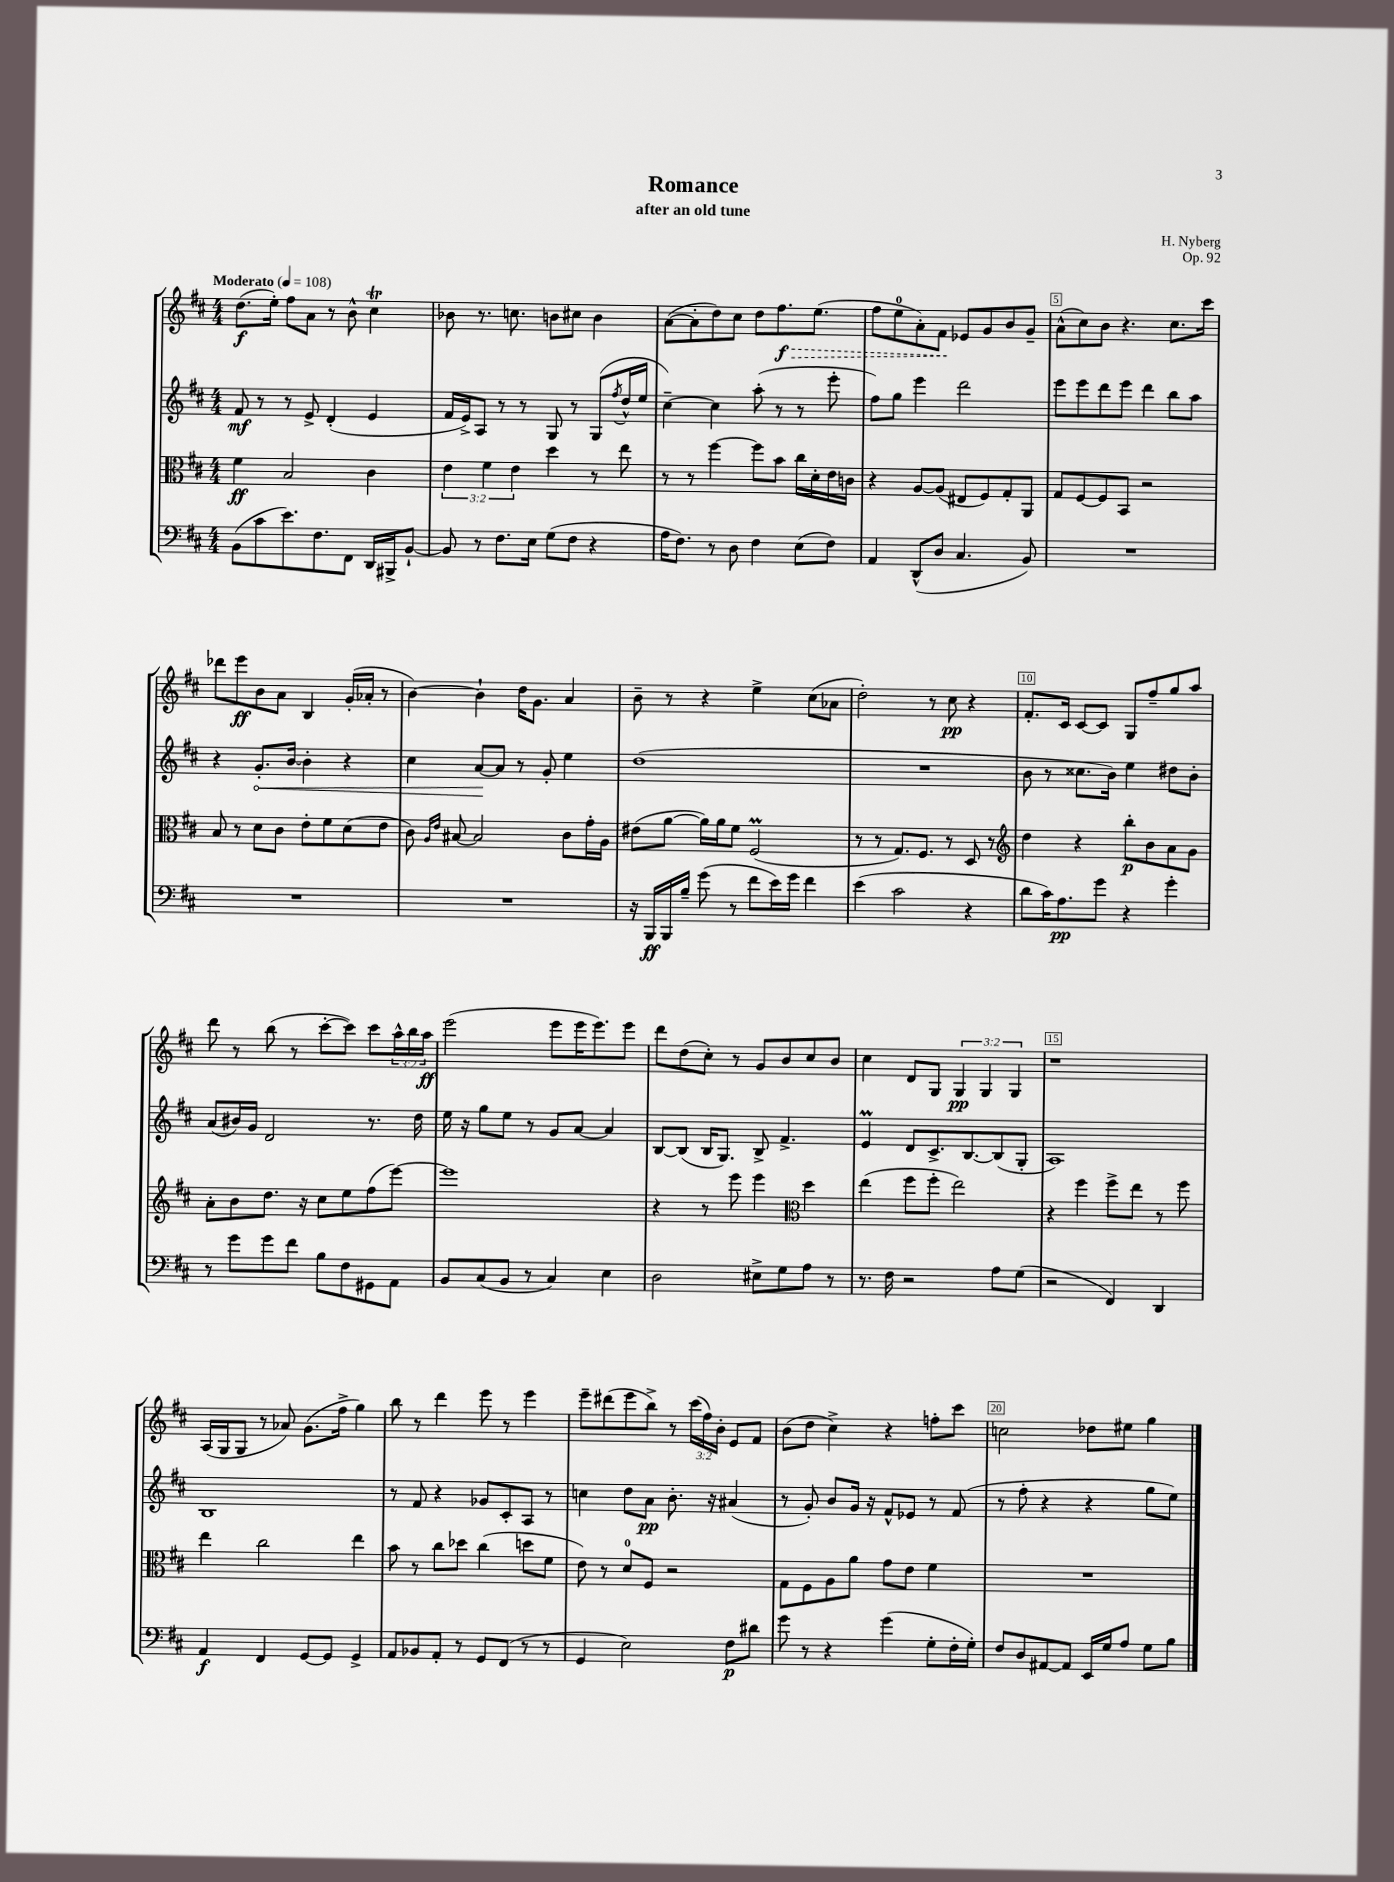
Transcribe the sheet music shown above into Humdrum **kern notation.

**kern	**kern	**kern	**kern
*staff4	*staff3	*staff2	*staff1
*clefF4	*clefC3	*clefG2	*clefG2
*k[f#c#]	*k[f#c#]	*k[f#c#]	*k[f#c#]
*M4/4	*M4/4	*M4/4	*M4/4
*MM108	*MM108	*MM108	*MM108
(8BB	4f#	8f#	(8.dd
8c#	.	8r	.
.	.	.	16ee')
8.e)	2B	8r	8ff#
.	.	8e^	8a
8.F#	.	.	.
.	.	(4d'	8r
8FF#	.	.	8b^^
16DD	4c#	4e	4cc#
16BBB#^	.	.	.
[8BB`	.	.	.
=	=	=	=
8BB]	6e	16f#	8b-
.	.	16e^)	.
8r	.	8A	8.r
.	6f#	.	.
8.F#	.	8r	.
.	.	.	8.cc
.	6e	.	.
.	.	8r	.
16E	.	.	.
(8G	4dd	8G	8b
8F#	.	8r	8cc#
4r	8r	(8G	4b
.	.	8qff#	.
.	8ee	16dd^^	.
.	.	16ee	.
=	=	=	=
16A	8r	[4cc#~)	([8a
8.F#)	.	.	.
.	8r	.	8a']
8r	[4ff#	4cc#]	8dd)
8D	.	.	8cc#
4F#	8ff#]	(8aa'	8dd
.	8b	8r	8.ff#
(8E	16cc#	8r	.
.	16d'	.	(8.ee
8F#)	16e	8eee'	.
.	16c	.	.
=	=	=	=
4AA	4r	8ff#)	8ff#
.	.	8gg	8ee
(8DD^^	[8A	4eee	8a')
8D	(8A]	.	8f#
4.C#	8E#	2ddd	8e-
.	8F#)	.	8g
.	8G'	.	8b
8BB)	8AA	.	8g~
=	=	=	=
1r	8G	8eee	(8a^^
.	[8F#	8eee	8cc#)
.	8F#]	8ddd	8b
.	8BB	8eee	4.r
.	2r	4ddd	.
.	.	8bb	8.cc#
.	.	8aa	.
.	.	.	16ccc#
=	=	=	=
1r	8B	4r	8ddd-
.	8r	.	8eee
.	8d	8.g'	8b
.	8c#	.	8a
.	.	[16b	.
.	8e'	4b']	4B
.	8f#	.	.
.	(8d	4r	(16g'
.	.	.	16a-'
.	8e	.	8r
=	=	=	=
1r	8c#)	4cc#	[4b)
.	16qqA	.	.
.	16qqe	.	.
.	[8B#	.	.
.	2B#]	[8a	4b`]
.	.	8a]	.
.	.	8r	16dd
.	.	.	8.g
.	.	8g'	.
.	8c#	4ee	4a
.	16g'	.	.
.	16A	.	.
=	=	=	=
16r	(8e#	(1dd	8b~
16BBB	.	.	.
16BBB	[8a	.	8r
16B~	.	.	.
(8g	16a])	.	4r
.	16a	.	.
8r	8f#	.	.
8f#	(2F#	.	4ee^
16e)	.	.	.
16g	.	.	.
4f#	.	.	(8cc#
.	.	.	8a-
=	=	=	=
(4e	8r	1r	2dd')
.	8r	.	.
2c#	8.G)	.	.
.	8.F#	.	.
.	.	.	8r
.	8r	.	8cc#
4r	8D	.	4r
.	8r	.	.
=	=	=	=
*	*clefG2	*	*
8d	4dd	8b	8.f#'
16c#)	.	8r	.
8.A	.	.	16c#
.	4r	8.cc##	[8c#
8g	.	.	8c#]
.	.	16b)	.
4r	8bb'	4ee	8G
.	8b	.	8ff#~
4g'	8a	8dd#	8gg
.	8g	8b'	8aa
=	=	=	=
8r	8a'	(8a	8ddd
8g	8b	16b#)	8r
.	.	16g	.
8g	8.dd	2d	(8bb
8f#	.	.	8r
.	16r	.	.
8B	8cc#	.	[8ccc#'
8F#	8ee	.	8ccc#])
8GG#	(8ff#	8.r	8ccc#
8AA	[8eee)	.	24aa^^
.	.	.	24bb
.	.	16dd	.
.	.	.	24aa
=	=	=	=
8BB	1eee]	16ee	(2eee
.	.	16r	.
(8C#	.	8gg	.
8BB	.	8ee	.
8r	.	8r	.
4C#)	.	8g	8eee
.	.	[8a	16eee
.	.	.	8.eee)
4E	.	4a]	.
.	.	.	8eee
=	=	=	=
2D	4r	[8B	8ddd
.	.	(8B]	(8dd
.	8r	16B	8cc#')
.	.	8.G)	.
.	8eee	.	8r
8E#^	4eee	8B^	8g
8G	.	4.f#^	8b
*	*clefC3	*	*
8A	4dd	.	8cc#
8r	.	.	8b
=	=	=	=
8.r	(4ee	4e	4cc#
16F#	.	.	.
2r	8ff#	8d	8d
.	8ff#'	8.c#^	8G
.	2ee)	.	6G
.	.	[8.B	.
.	.	.	6G
8A	.	(8B]	.
.	.	.	6G
(8G	.	8G'	.
=	=	=	=
2r	4r	1A)	1r
.	4ff#	.	.
4FF#)	8ff#^	.	.
.	8ee	.	.
4DD	8r	.	.
.	8ff#	.	.
=	=	=	=
4AA	4ee	1B	(16A
.	.	.	16G
.	.	.	8G
4FF#	2cc#	.	8r
.	.	.	8a-)
[8GG	.	.	(8.g
8GG]	.	.	.
.	.	.	16ff#^
4GG^	4ee	.	4gg)
=	=	=	=
8AA	8b	8r	8bb
8BB-	8r	8f#	8r
8AA'	8cc#	4r	4ddd
8r	8dd-	.	.
8GG	(4cc#	8g-	8eee
(8FF#	.	8c#'	8r
8r	8dd	8A	4eee
8r	8f#	8r	.
=	=	=	=
4GG	8e)	4cc	8eee~
.	8r	.	(8ddd#
2E)	8d	8dd	8eee
.	8F#	8a	8bb^)
.	2r	8.b'	8r
.	.	.	(24ccc#
.	.	.	24ff#)
.	.	16r	.
.	.	.	24b'
8F#	.	(4a#	8e
8d#	.	.	8f#
=	=	=	=
8g	8G	8r	(8b
8r	8F#	8g')	8dd
4r	8A	8b	4cc#^)
.	8a	16g	.
.	.	16r	.
(4g	8g	8f#^^	4r
.	8e	8e-	.
8G'	4f#	8r	8ff'
16F#'	.	(8f#	8ccc#
16G')	.	.	.
=	=	=	=
8F#	1r	8r	2cc
8D	.	8ff#'	.
[8AA#	.	4r	.
8AA#]	.	.	.
16EE	.	4r	8dd-
16G	.	.	.
8A	.	.	8ee#
8G	.	8gg	4gg
8B	.	8ee)	.
==	==	==	==
*-	*-	*-	*-
